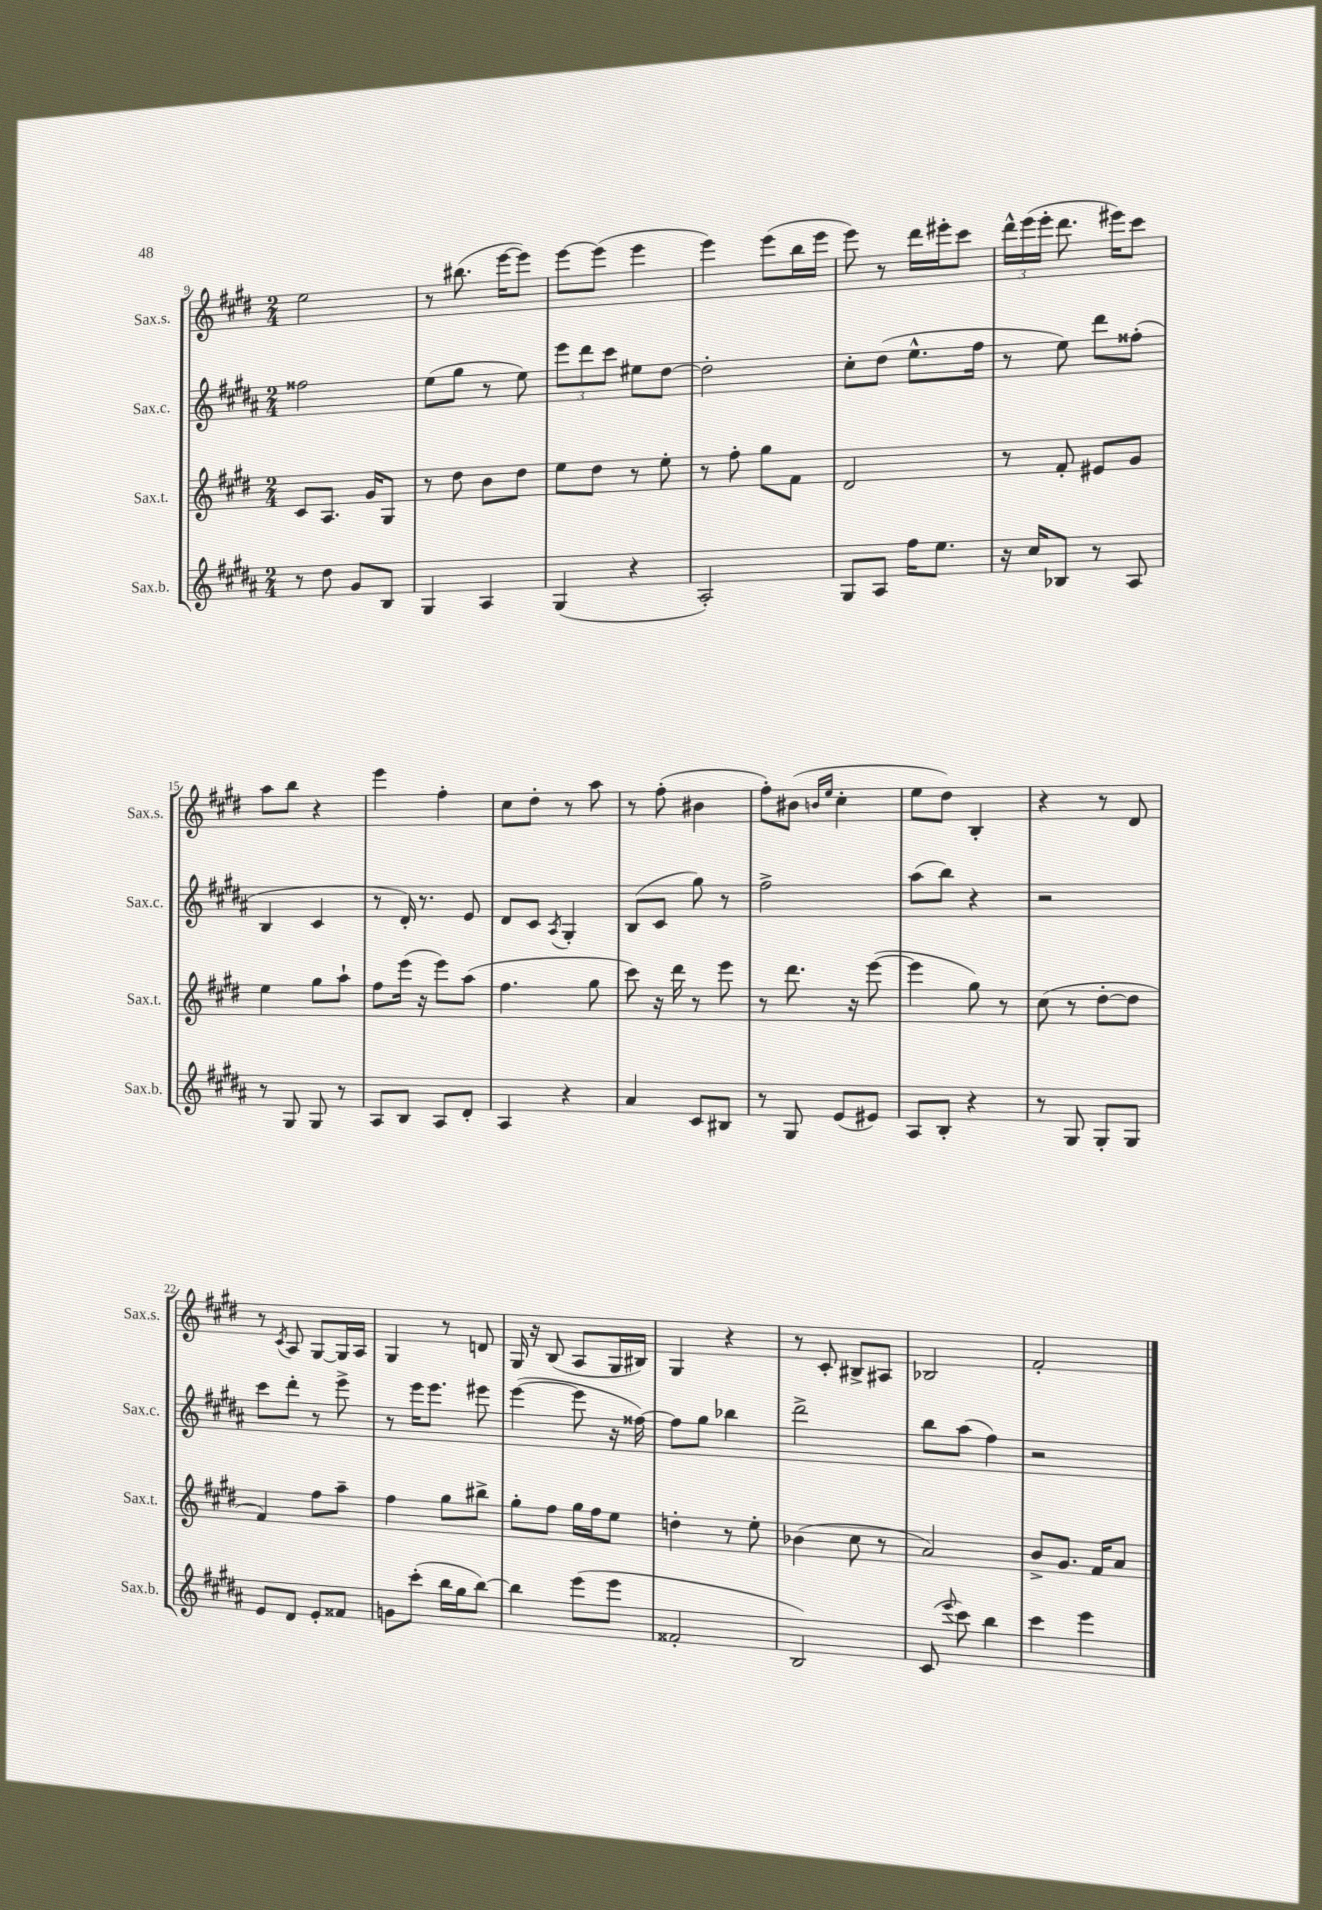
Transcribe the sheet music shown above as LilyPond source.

<<
\new StaffGroup <<
\new Staff = "s0" \with { instrumentName = "Sax.s." shortInstrumentName = "Sax.s." } {
    \clef treble \key e \major \numericTimeSignature \time 2/4
    \autoBeamOff e''2 |
    r8 bis''8.( e'''16[~ e'''8]) |
    e'''8[~ e'''8]( e'''4 |
    e'''4) e'''8[( b''16 e'''16] |
    e'''8) r8 dis'''16[ eis'''16-. cis'''8] |
    \tuplet 3/2 { dis'''16[-^ e'''16( e'''16]-. } dis'''8. eis'''16[) cis'''8] |
    a''8[ b''8] r4 |
    e'''4 fis''4-. |
    cis''8[ dis''8]-. r8 a''8 |
    r8 fis''8-.( bis'4 |
    fis''8[-.) bis'8]( \grace { b'16[ e''16] } cis''4-. |
    e''8[ dis''8]) b4-. |
    r4 r8 dis'8 |
    r8 \acciaccatura { cis'8 } a8 gis8[~ gis16 a16] |
    gis4 r8 d'8 |
    gis16 r16 b8( a8[ gis16 bis16]) |
    gis4 r4 |
    r8 cis'8-. bis8[-> ais8] |
    bes2 |
    fis'2-. \bar "|." |
}
\new Staff = "s1" \with { instrumentName = "Sax.c." shortInstrumentName = "Sax.c." } {
    \clef treble \key b \major \numericTimeSignature \time 2/4
    \autoBeamOff fisis''2 |
    e''8[( gis''8] r8 e''8) |
    \tuplet 3/2 { e'''8[ dis'''8 cis'''8] } eis''8[ dis''8]~ |
    dis''2-. |
    cis''8[-. dis''8]( e''8.[-^ fis''16] |
    r8 e''8) dis'''8[ fisis''8]-.( |
    b4 cis'4 |
    r8 dis'16-.) r8. e'8 |
    dis'8[ cis'8] \acciaccatura { ais8 } gis4-. |
    b8[( cis'8] gis''8) r8 |
    fis''2-> |
    ais''8[( b''8]) r4 |
    r2 |
    cis'''8[ dis'''8]-. r8 e'''8-> |
    r8 e'''16[ e'''8.] eis'''8 |
    e'''4~( e'''8 r16 fisis''16~) |
    fisis''8[ gis''8] bes''4 |
    dis'''2-> |
    b''8[ ais''8]( fis''4) |
    r2 \bar "|." |
}
\new Staff = "s2" \with { instrumentName = "Sax.t." shortInstrumentName = "Sax.t." } {
    \clef treble \key e \major \numericTimeSignature \time 2/4
    \autoBeamOff cis'8[ a8.] gis'16[ gis8] |
    r8 dis''8 b'8[ dis''8] |
    e''8[ dis''8] r8 e''8-. |
    r8 fis''8-. gis''8[ fis'8] |
    dis'2 |
    r8 fis'8-. eis'8[ gis'8] |
    e''4 gis''8[ a''8]-! |
    fis''8[ e'''16]( r16 e'''8[) a''8]( |
    fis''4. gis''8 |
    cis'''8) r16 dis'''16 r8 e'''8 |
    r8 dis'''8. r16 e'''8~( |
    e'''4 gis''8) r8 |
    cis''8( r8 dis''8[~-. dis''8] |
    fis'4) fis''8[ a''8]-- |
    fis''4 gis''8[ bis''8]-> |
    gis''8[-. fis''8] gis''16[ fis''16 e''8] |
    d''4-. r8 e''8-. |
    bes'4( cis''8 r8 |
    a'2) |
    b'8[-> gis'8.] fis'16[ a'8] \bar "|." |
}
\new Staff = "s3" \with { instrumentName = "Sax.b." shortInstrumentName = "Sax.b." } {
    \clef treble \key b \major \numericTimeSignature \time 2/4
    \autoBeamOff r8 dis''8 gis'8[ b8] |
    gis4 ais4 |
    gis4( r4 |
    ais2-.) |
    gis8[ ais8] fis''16[ e''8.] |
    r16 cis''16[ bes8] r8 ais8 |
    r8 gis8 gis8 r8 |
    ais8[ b8] ais8[ dis'8]-. |
    ais4 r4 |
    ais'4 cis'8[ bis8] |
    r8 gis8 e'8[( eis'8]) |
    ais8[ b8]-. r4 |
    r8 gis8 gis8[-. gis8] |
    e'8[ dis'8] e'8[-. fisis'8] |
    g'8[ cis'''8]-.( b''16[ gis''16 b''8]~) |
    b''4 e'''8[( e'''8] |
    fisis'2-. |
    b2) |
    cis'8( \appoggiatura { e'''8 } cis'''8) b''4 |
    cis'''4 e'''4 \bar "|." |
}
>>
>>
\layout { \context { \Score currentBarNumber = #9 } }
